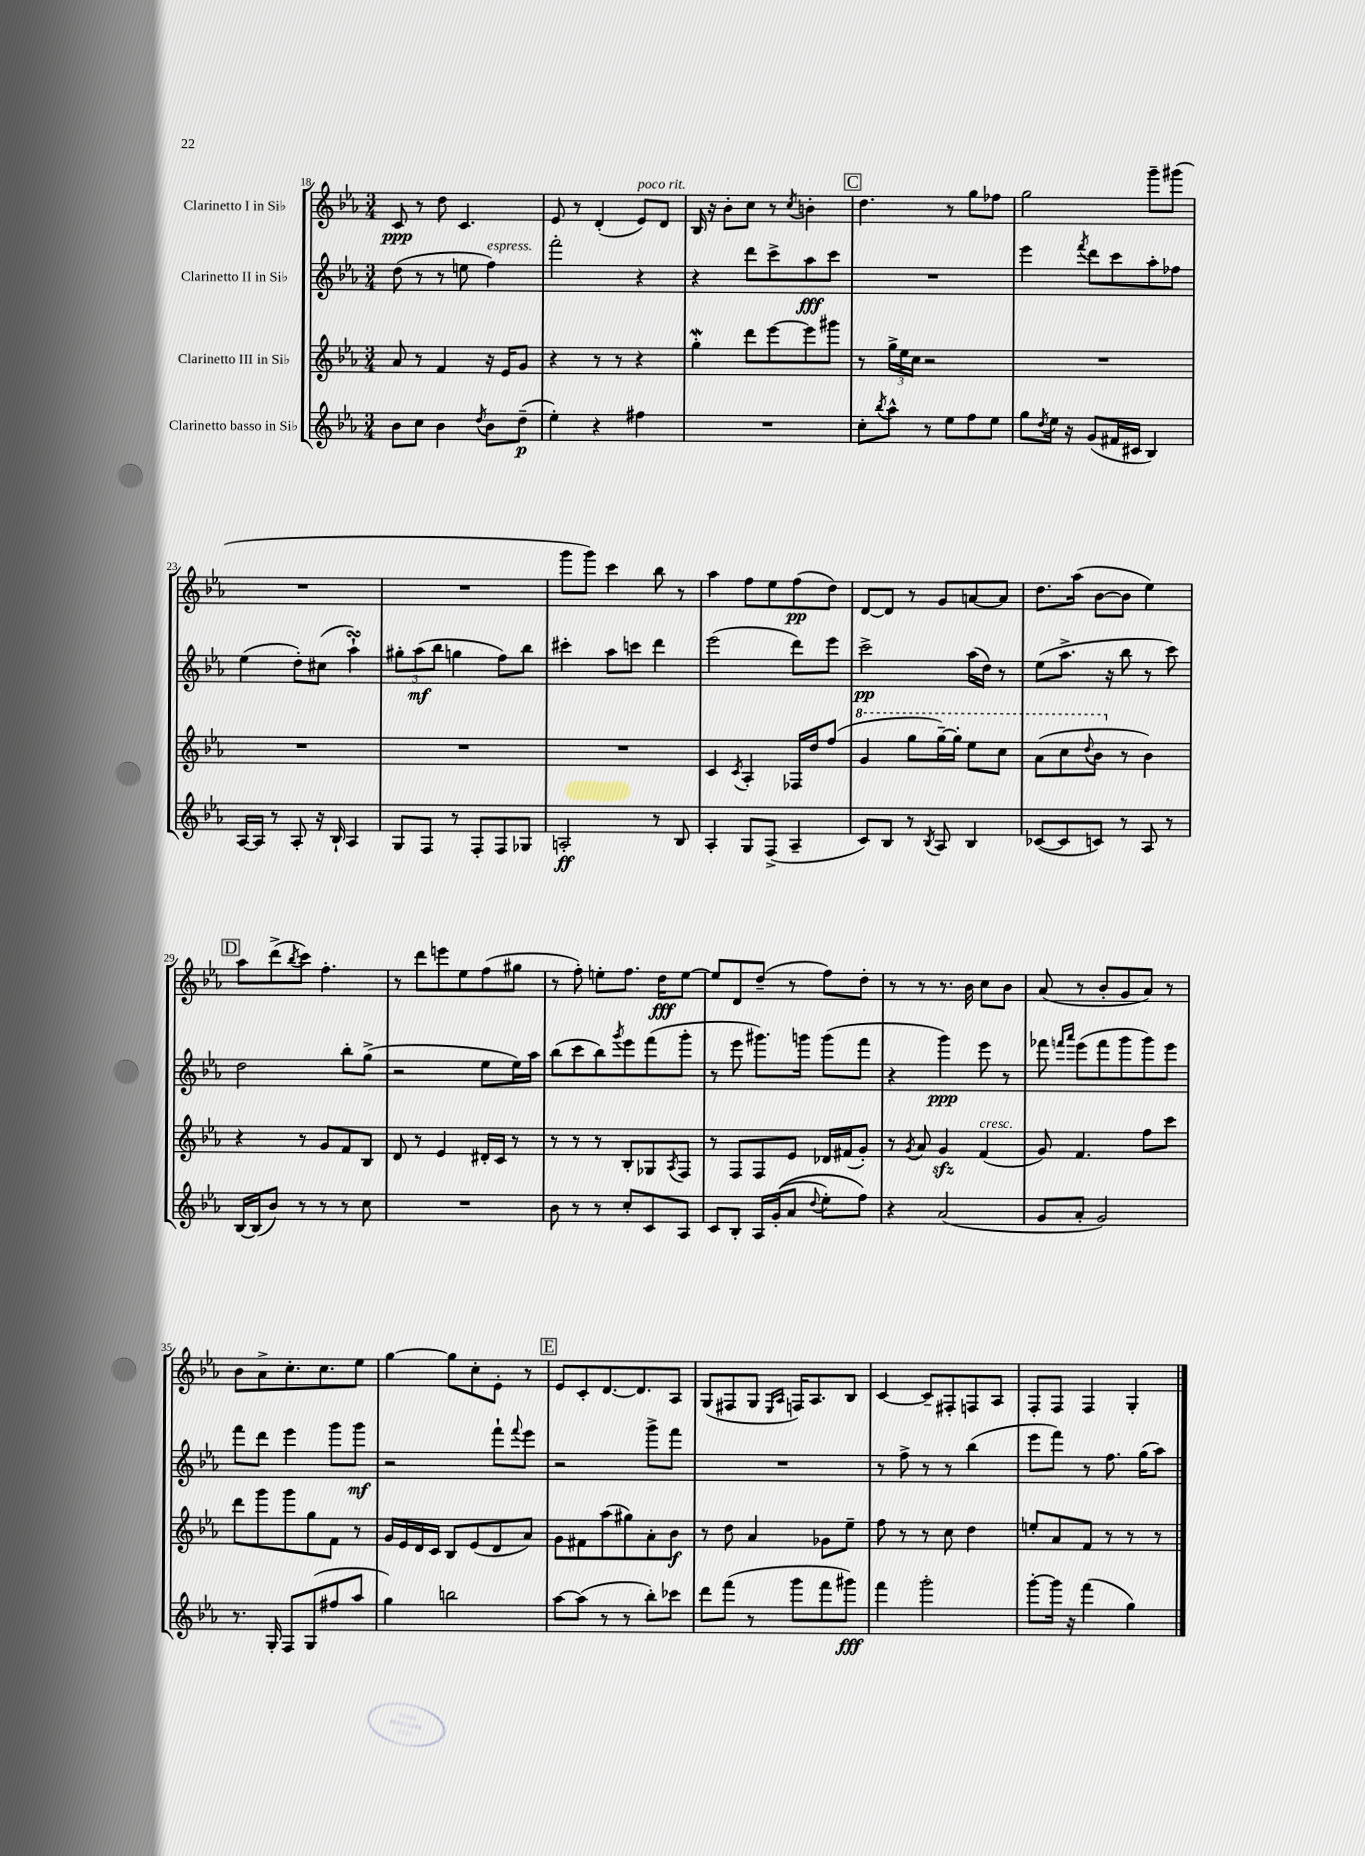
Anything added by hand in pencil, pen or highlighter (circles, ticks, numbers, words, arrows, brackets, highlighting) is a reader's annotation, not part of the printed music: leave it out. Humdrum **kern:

**kern	**kern	**kern	**kern
*staff4	*staff3	*staff2	*staff1
*clefG2	*clefG2	*clefG2	*clefG2
*k[b-e-a-]	*k[b-e-a-]	*k[b-e-a-]	*k[b-e-a-]
*M3/4	*M3/4	*M3/4	*M3/4
8b-	8a-	(8dd	8c
8cc	8r	8r	8r
4b-	4f	8r	8dd
.	.	8ee	4.c
8qdd	.	.	.
8b-	16r	4ff)	.
.	16e-	.	.
(8dd~	8g	.	.
=	=	=	=
4ee-')	4r	2fff'	8e-
.	.	.	8r
4r	8r	.	(4d'
.	8r	.	.
4ff#	4r	4r	8e-)
.	.	.	8d
=	=	=	=
2.r	4gg'	4r	16B-
.	.	.	16r
.	.	.	8b-'
.	8ddd	8ddd	8cc
.	[8eee-	8ccc^	8r
.	.	.	8qcc
.	8eee-]	8aa-	4b'
.	8ggg#	8ccc	.
=	=	=	=
8cc'	8r	2.r	4.dd
8qbb-	.	.	.
8aa-^^	24gg^	.	.
.	24ee-	.	.
.	24cc	.	.
8r	2r	.	.
8ee-	.	.	8r
8ff	.	.	8gg
8ee-	.	.	8ff-
=	=	=	=
8gg	2.r	4eee-	2gg
8qdd	.	.	.
16ee-	.	.	.
16r	.	.	.
.	.	8qfff	.
(8g	.	8ddd	.
16f#	.	8ccc	.
16c#	.	.	.
4B-)	.	8aa-'	8ggg~
.	.	8ff-	(8ggg#
=	=	=	=
[16A-	2.r	(4ee-	2.r
16A-]	.	.	.
8r	.	.	.
8A-'	.	8dd')	.
16r	.	(8cc#	.
16B-`	.	.	.
4A-	.	4aa-`)	.
=	=	=	=
8G	2.r	12gg#'	2.r
.	.	(12aa-	.
8F	.	.	.
.	.	12bb-	.
8r	.	4gg	.
8F'	.	.	.
8F	.	8ff)	.
8G-	.	8bb-	.
=	=	=	=
2A'	2.r	4ccc#'	8ggg
.	.	.	8ggg)
.	.	8aa-	4ccc
.	.	8ccc	.
8r	.	4ddd	8bb-
8B-	.	.	8r
=	=	=	=
4A-'	4c	(2eee-	4aa-
.	8qc	.	.
8G	4A-'	.	8ff
(8F^	.	.	8ee-
4A-~	16F-	8ddd)	(8ff
.	16dd	.	.
.	(8ff	8eee-	8dd)
=	=	=	=
8c)	4gg	2ccc^	[8d
8B-	.	.	8d]
8r	8ggg	.	8r
8qB-	.	.	.
8A-	[16ggg~)	.	8g
.	16ggg']	.	.
4B-	8eee-	(16aa-	[8a
.	.	16dd)	.
.	8ccc	8r	8a]
=	=	=	=
([8c-	(8aa-	(8ee-	8.dd
8c-]	8ccc	8.aa-^	.
.	.	.	(16aa-
.	8qqddd	.	.
8c)	8bb-	.	[8b-
.	.	16r	.
8r	8r	8bb-	8b-]
8A-	4b-)	8r	4ee-)
8r	.	8ccc)	.
=	=	=	=
[16B-	4r	2dd	8aa-
(16B-]	.	.	.
8b-)	.	.	(8ddd^
.	.	.	8qbb-
8r	8r	.	8ccc)
8r	8g	.	4.ff'
8r	8f	8bb-'	.
8cc	8B-	(8gg^	.
=	=	=	=
2.r	8d	2r	8r
.	8r	.	8ddd
.	4e-	.	8eee
.	.	.	8ee-
.	16d#'	8ee-	(8ff
.	16c	.	.
.	8r	16ee-)	8gg#
.	.	16aa-	.
=	=	=	=
8b-	8r	(8bb-	8r
8r	8r	8ccc	8ff')
8r	8r	8bb-)	8ee'
.	.	8qggg	.
8cc'	8B-'	8eee-	8.ff
8c	8G-	(8fff	.
.	.	.	16dd
.	8qA-	.	.
8A-	8F	8ggg'	[8ee
=	=	=	=
8c	8r	8r	8ee]
8B-'	8F	8eee-	8d
16A-	8F	8.ggg#)	(8dd~
&((16g'	.	.	.
8a-	8e-	.	8r
.	.	16ggg	.
8qqdd	.	.	.
8ee-')	16d-	(8ggg	8ff)
.	(16f#	.	.
8ff&)	8g')	8fff	8dd'
=	=	=	=
4r	8r	4r	8r
.	8qg	.	.
.	8a-	.	8r
(2a-	4g	4ggg)	8.r
.	.	.	16b-
.	(4f	8eee-	8cc
.	.	8r	8b-
=	=	=	=
8g	8g)	8fff-	(8a-
.	.	16qqfff	.
.	.	16qqaaa-	.
8a-'	4.f	(8eee-	8r
2g)	.	8fff	8b-'
.	.	8ggg	8g
.	8ff	8ggg)	8a-)
.	8ccc	8eee-	8r
=	=	=	=
8.r	8ddd	8fff	8b-
.	8ggg	8ddd	8a-^
16G'	.	.	.
8F	8ggg	4eee-	8.cc'
(8G	8gg	.	.
.	.	.	8.cc
8ff#	8f	8ggg	.
8aa-	8r	8ggg	8ee-
=	=	=	=
4gg)	16g	2r	[4gg
.	16e-	.	.
.	16d	.	.
.	16c	.	.
2bb	8B-	.	8gg]
.	(8e-	.	8cc'
.	8d	8fff`	8e-'
.	.	8qqfff	.
.	8a-)	8eee-	8r
=	=	=	=
[8aa-	8g	2r	8e-
(8aa-]	8f#	.	8c'
8r	(8aa-	.	[8.d
8r	8gg#)	.	.
.	.	.	8.d]
8bb-')	8a-'	8ggg^	.
8ccc-	8b-	8fff	8A-
=	=	=	=
8ddd	8r	2.r	(8G
(8fff	8dd	.	8F#
8r	4a-	.	8G
.	.	.	16qqE-
.	.	.	16qqA-
8ggg	.	.	16F)
.	.	.	8.A-
8fff	8g-	.	.
8ggg#)	8ee-~	.	8B-
=	=	=	=
4fff	8ff	8r	[4c
.	8r	8ff^	.
2ggg'	8r	8r	8c~]
.	8cc	8r	8F#'
.	4dd	(4bb-	8F
.	.	.	8A-
=	=	=	=
[8ggg'	8ee'	8eee-	8F'
16ggg]	8a-	8fff)	8F
16r	.	.	.
(4fff	8f	8r	4F
.	8r	8.ff	.
4gg)	8r	.	4G'
.	.	(16gg	.
.	8r	8aa-)	.
==	==	==	==
*-	*-	*-	*-
